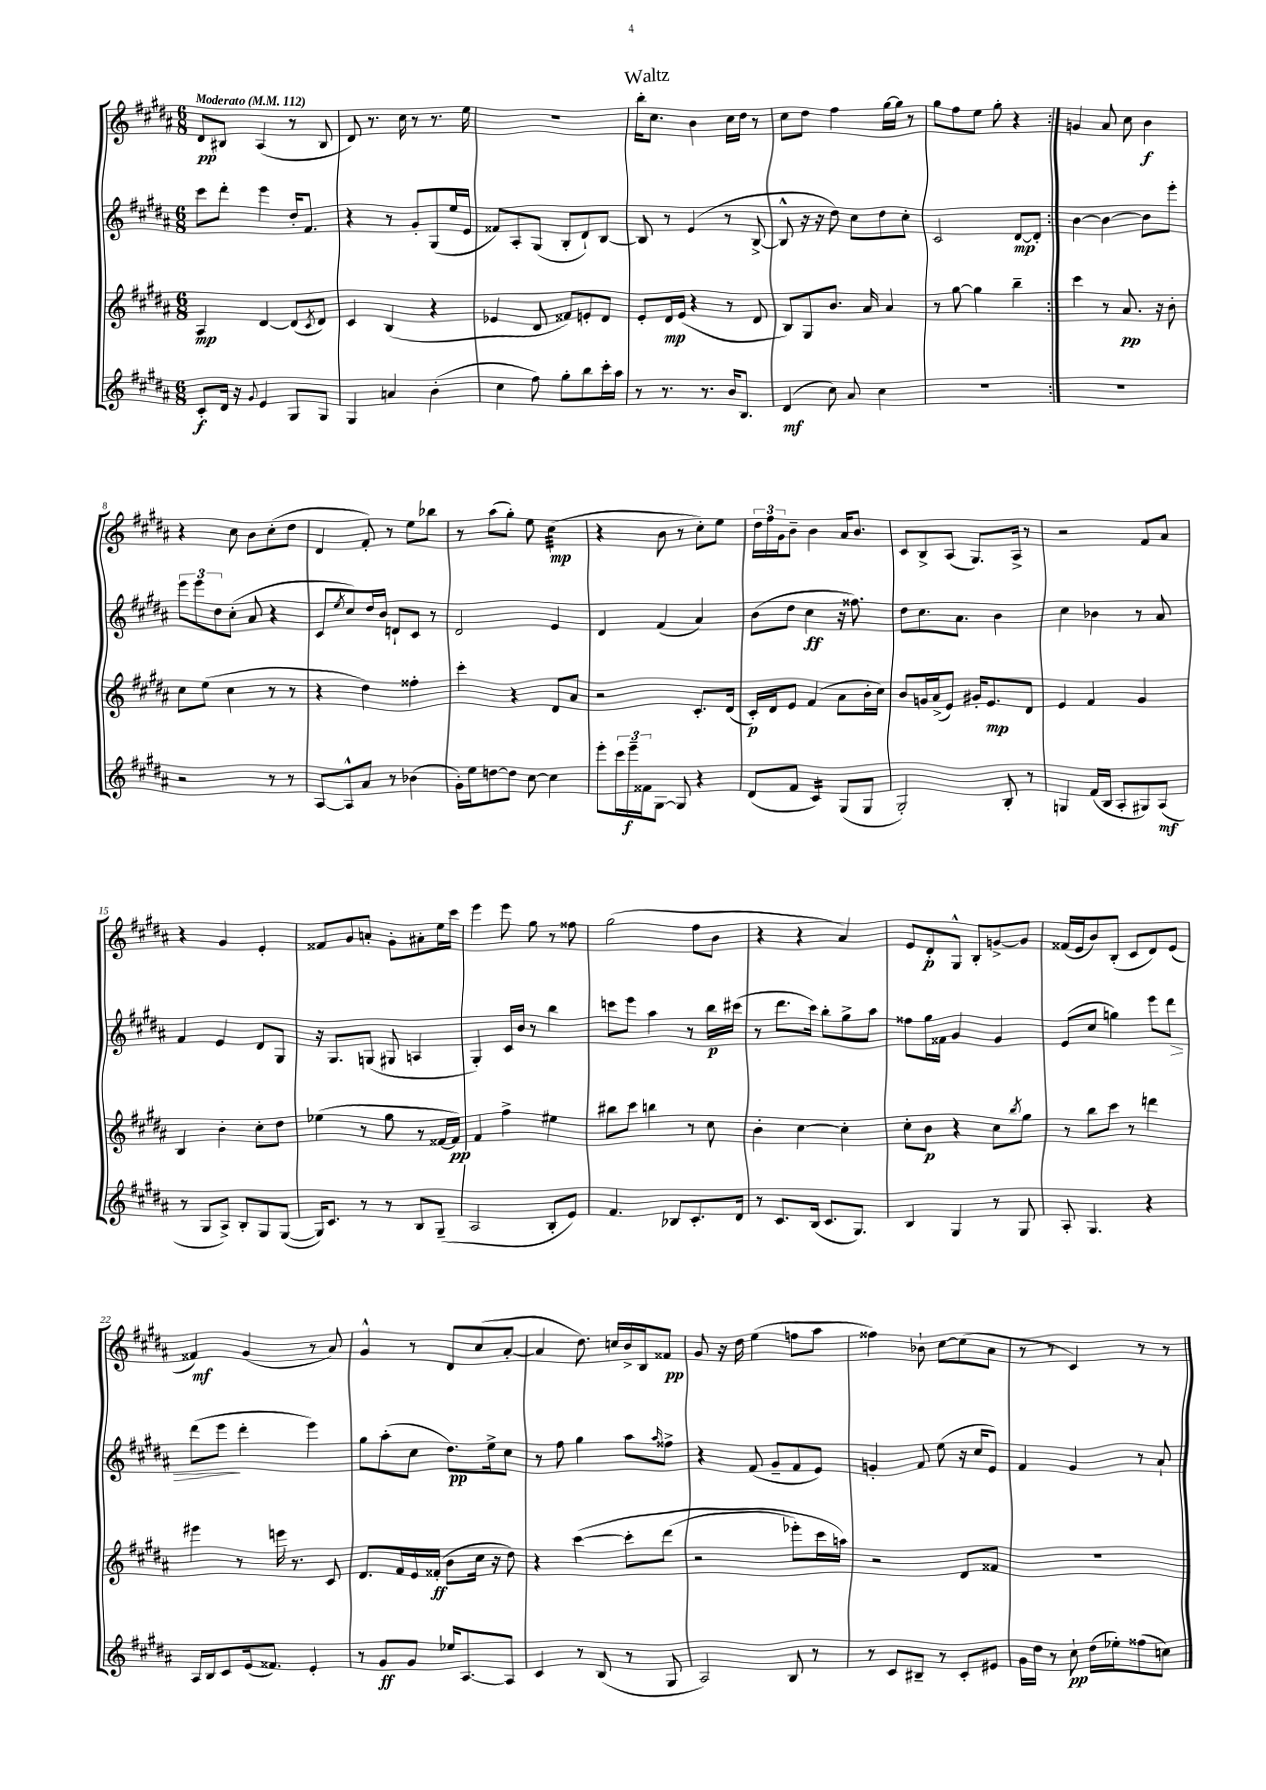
\header { title = "Waltz" }
<<
\new StaffGroup <<
\new Staff = "s0" {
    \clef treble \key b \major \numericTimeSignature \time 6/8 \tempo "Moderato" 4 = 112
    \repeat volta 2 { dis'8\pp bis8 ais4( r8 bis8 |
    dis'8) r8. cis''16 r8 r8. e''16 |
    R2. |
    b''16-. cis''8. b'4 cis''16 dis''16 r8 |
    cis''8 dis''8 fis''4 gis''16~ gis''16 r8 |
    gis''8 fis''8 e''8 gis''8-. r4 | }
    g'4 ais'8 cis''8 b'4\f |
    r4 cis''8 b'8 cis''8-.( dis''8 |
    dis'4 fis'8-.) r8 e''8 bes''8 |
    r8 ais''8( gis''8-.) e''8 cis''4:32\mp( |
    r4 b'8 r8 cis''8-.) e''8 |
    \tuplet 3/2 { dis''16 fis''16 gis'16 } b'8-- b'4 ais'16 b'8. |
    cis'8 b8-> ais8( gis8.) ais16-> r8 |
    r2 fis'8 ais'8 |
    r4 gis'4 e'4-. |
    fisis'8 gis'8 a'8-. gis'8-. ais'8-. e''16 cis'''16 |
    e'''4 e'''8 gis''8 r8 fisis''8 |
    gis''2( fis''8 b'8 |
    r4 r4 ais'4) |
    e'8 dis'8-.\p gis8-^ b8-. g'8~-> g'8 |
    fisis'16( e'16 b'8) b8-.( cis'8 dis'8) e'8( |
    fisis'4\mf) gis'4( r8 ais'8) |
    gis'4-^ r8 dis'8 cis''8( ais'8~-. |
    ais'4 dis''8.) c''16 b'16-> b16 fisis'8\pp |
    gis'8 r16 dis''16 e''4( f''8 ais''8 |
    fisis''4) bes'8-! cis''8~ cis''8( ais'8 |
    r8 r8 cis'4) r8 r8 \bar "|." |
}
\new Staff = "s1" {
    \clef treble \key b \major \numericTimeSignature \time 6/8
    \repeat volta 2 { cis'''8 dis'''8-. e'''4 dis''16-. fis'8. |
    r4 r8 gis'8-. gis8( e''16 e'16 |
    fisis'8) ais8-. gis8( b8-. dis'8-!) b8~ |
    b8 r8 e'4( r8 b8~-> |
    b8-^ r16 r16 dis''8) cis''8 dis''8 cis''8-. |
    cis'2 dis'8~\mp dis'8-. | }
    b'4~ b'4~ b'8 e'''8-. |
    \tuplet 3/2 { e'''8 e'''8 dis''8 } cis''8-.( ais'8 r4 |
    cis'8 \acciaccatura { e''8 } cis''8) dis''16 b'16 d'8-! cis'8 r8 |
    dis'2 e'4 |
    dis'4 fis'4( ais'4) |
    b'8( dis''8 cis''4\ff r16 fisis''8.) |
    dis''8 cis''8. ais'8. b'4 |
    cis''4 bes'4 r8 ais'8 |
    fis'4 e'4 dis'8 gis8 |
    r16 gis8. g8( gis8 a4 |
    gis4-.) cis'16 b'16 r8 b''4 |
    c'''8 e'''8 ais''4 r8 b''16\p cis'''16( |
    r8 dis'''8. cis'''16) b''8-. gis''8-> ais''8 |
    fisis''8 gis''16 fisis'16 gis'4 gis'4 |
    e'8( cis''8 g''4) e'''8 dis'''8\> |
    dis'''8( e'''8\! dis'''4-. e'''4) |
    gis''8 ais''8-.( cis''8 dis''8.\pp) e''16-> cis''8 |
    r8 fis''8 gis''4 ais''8 \grace { ais''16 } fisis''8-> |
    r4 fis'8( gis'8-- fis'8 e'8) |
    g'4-. fis'8 e''8( r16 cis''16 e'8) |
    fis'4 gis'4 r8 ais'8-! \bar "|." |
}
\new Staff = "s2" {
    \clef treble \key b \major \numericTimeSignature \time 6/8
    \repeat volta 2 { ais4\mp dis'4~ dis'8( \acciaccatura { cis'8 } dis'8) |
    cis'4 b4( r4 |
    ees'4 dis'8 fisis'8) e'8-. dis'8 |
    e'8-. dis'16\mp e'16( r4 r8 dis'8 |
    b8) gis8 b'8. ais'16 ais'4 |
    r8 gis''8~ gis''4 b''4-- | }
    cis'''4 r8 ais'8.\pp r16 b'8-. |
    cis''8 e''8( cis''4 r8 r8 |
    r4 dis''4) fisis''4-. |
    cis'''4-. r4 dis'8 ais'8 |
    r2 cis'8.-. dis'16( |
    cis'16-.\p) dis'16 e'8 fis'4( ais'8 b'16-. cis''16) |
    b'8 g'16 ais'16->( e'8) gis'16-. e'8.\mp dis'8 |
    e'4 fis'4 gis'4 |
    b4 b'4-. cis''8-. dis''8 |
    ees''4( r8 gis''8 r8 fisis'16~ fisis'16\pp) |
    fis'4 fis''4-> eis''4 |
    bis''8 cis'''8 b''4 r8 cis''8 |
    b'4-. cis''4~ cis''4-. |
    cis''8-. b'8\p r4 cis''8 \acciaccatura { b''8 } gis''8 |
    r8 b''8 cis'''8 r8 d'''4 |
    eis'''4 r8 e'''16 r8. cis'8 |
    dis'8. fis'16 e'16 fisis'16-.\ff( b'8 cis''16 r16 dis''8) |
    r4 cis'''4~\( cis'''8-. dis'''8( |
    r2 ees'''8-.) cis'''16 a''16\) |
    r2 dis'8 fisis'8 |
    R2. \bar "|." |
}
\new Staff = "s3" {
    \clef treble \key b \major \numericTimeSignature \time 6/8
    \repeat volta 2 { cis'8-.\f dis'16 r16 \appoggiatura { gis'8 } e'4 gis8 gis8 |
    gis4 a'4 b'4-.( |
    cis''4 fis''8) gis''8-. b''8 cis'''16-. ais''16 |
    r8 r8. r8. b'16 b8. |
    dis'4\mf( cis''8) ais'8 cis''4 |
    R2. | }
    R2. |
    r2 r8 r8 |
    ais8~ ais8-^ ais'8 r8 bes'4( |
    gis'16-.) e''16 d''8~ d''8 cis''8~ cis''4 |
    e'''8-. \tuplet 3/2 { cis'''16 e'''16--\f fisis'16 } gis8~ gis8 r4 |
    dis'8( fis'8 cis'4:16) gis8( gis8 |
    gis2-.) b8-. r8 |
    g4 fis'16( b16 ais8-. gis8) ais8\mf( |
    r8 gis8 ais8->) b8-. gis8 gis8~( |
    gis16) cis'8. r8 r8 b8 gis8--( |
    ais2 b8-. e'8) |
    fis'4. bes8 cis'8.-. dis'16 |
    r8 cis'8. b16( cis'8. gis8.) |
    b4 gis4 r8 gis8 |
    ais8-. gis4. r4 |
    ais16 b16 cis'8 e'16( fisis'8.) e'4-. |
    r8 gis'8\ff gis'8 ees''16 ais8.~ ais8 |
    cis'4 r8 b8( r8 gis8 |
    ais2) b8 r8 |
    r8 cis'8 bis8-- r8 cis'8-. eis'8 |
    gis'16 dis''16 r8 cis''8-!\pp dis''16( ees''16-.) fisis''8( c''8) \bar "|." |
}
>>
>>
